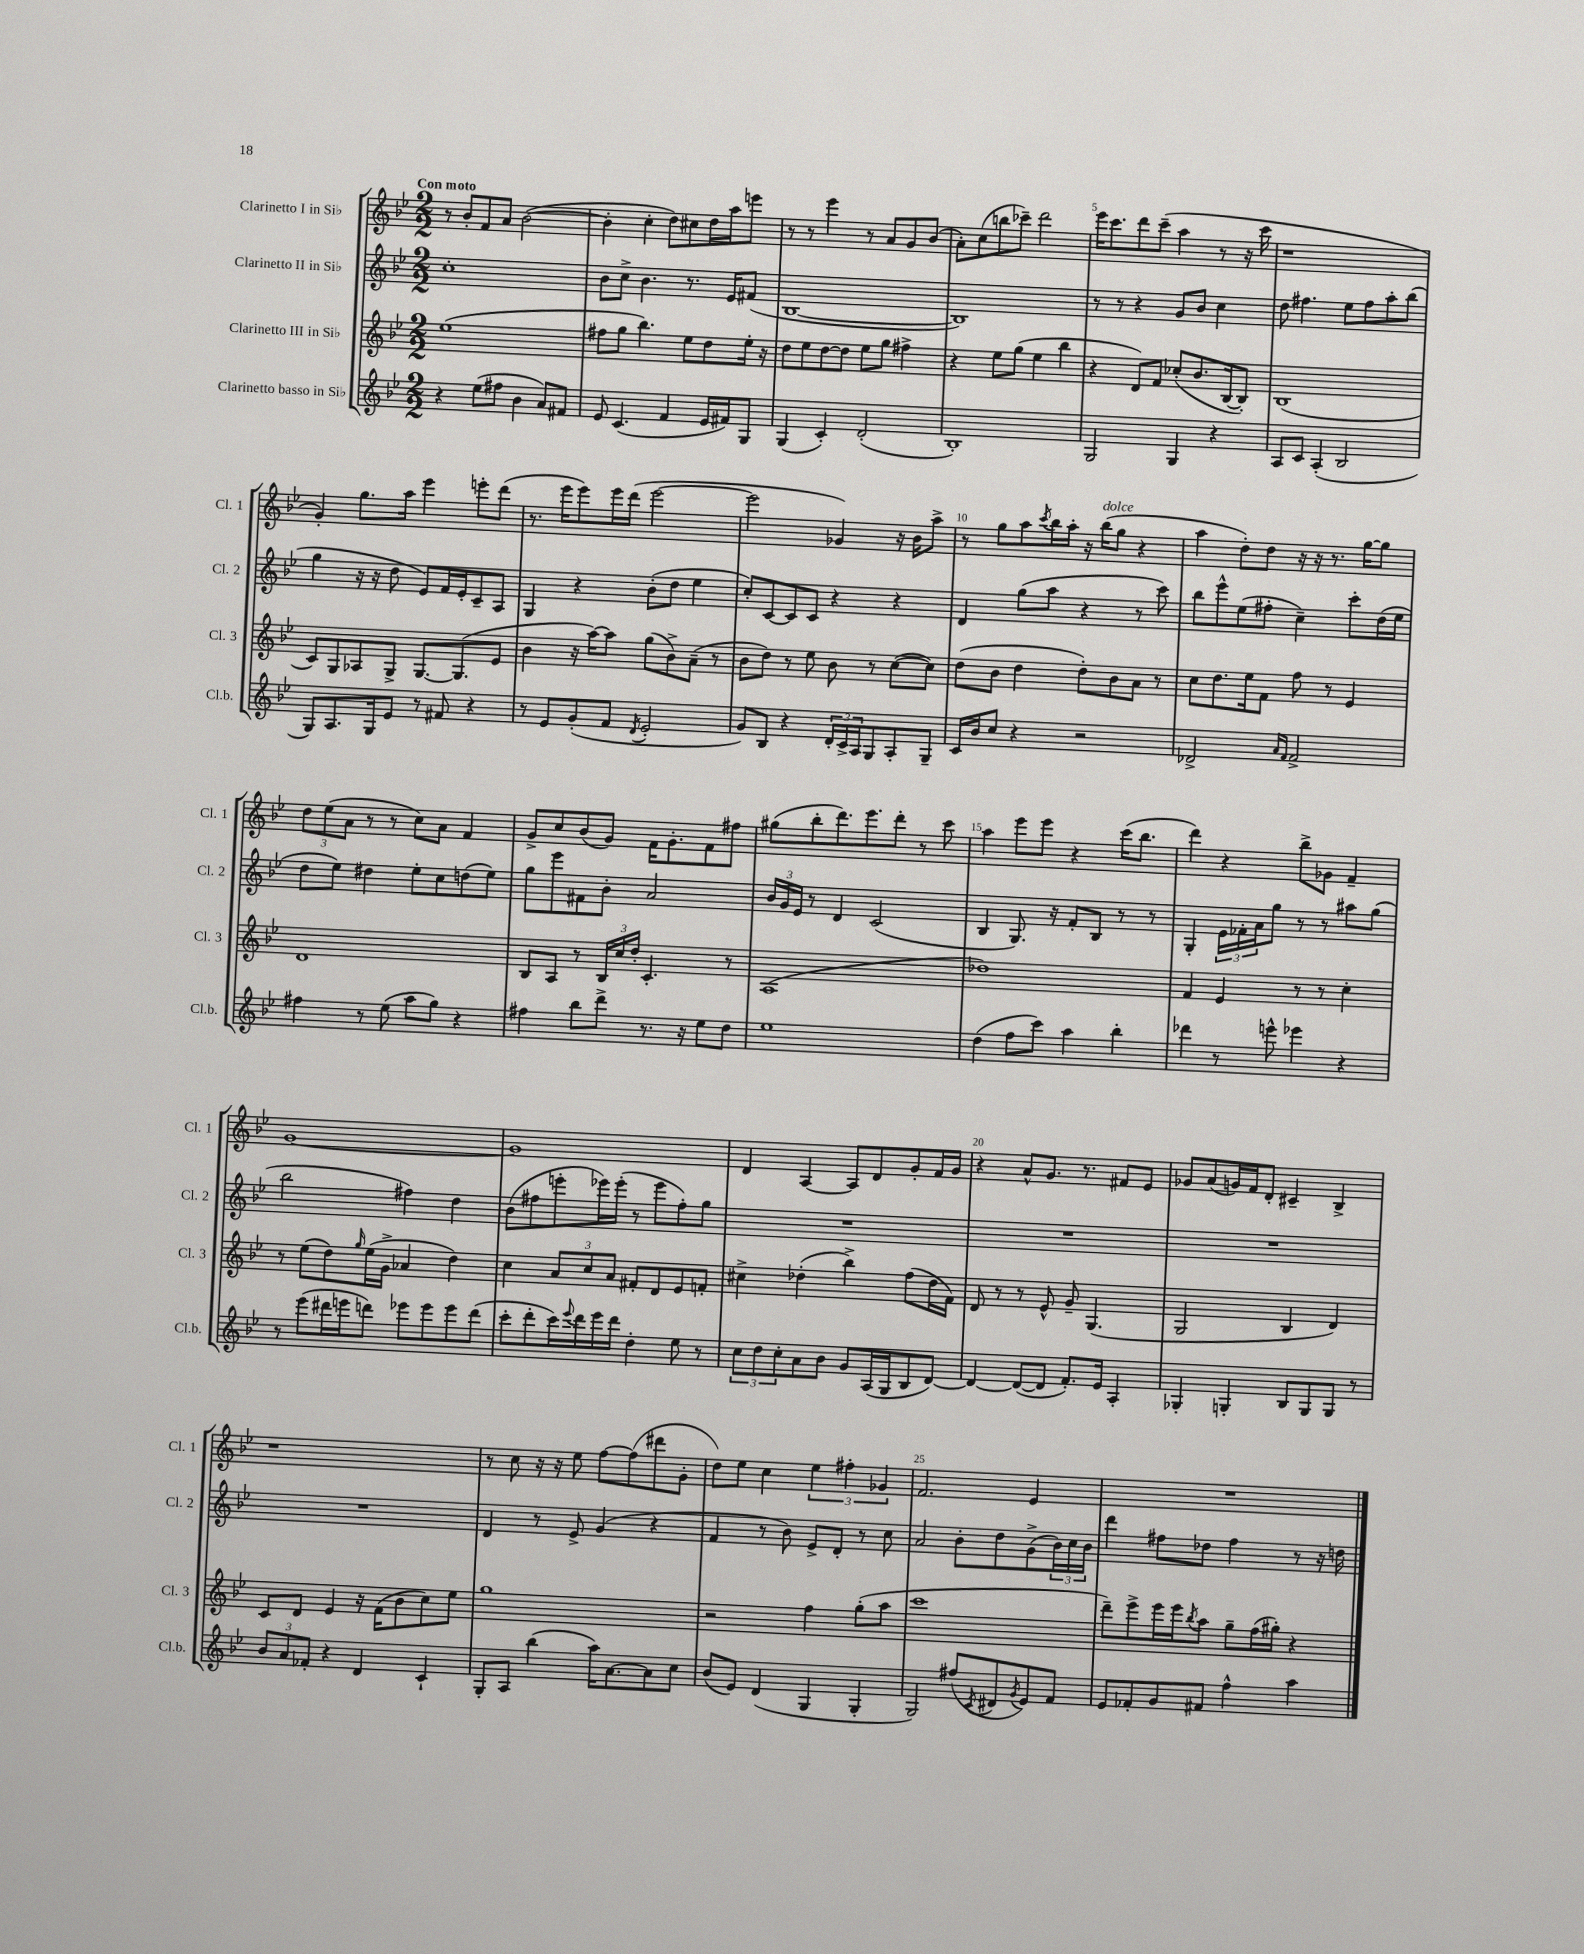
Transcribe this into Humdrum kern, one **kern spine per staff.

**kern	**kern	**kern	**kern
*part4	*part3	*part2	*part1
*staff4	*staff3	*staff2	*staff1
*I"Clarinetto basso in Si♭	*I"Clarinetto III in Si♭	*I"Clarinetto II in Si♭	*I"Clarinetto I in Si♭
*I'Cl.b.	*I'Cl. 3	*I'Cl. 2	*I'Cl. 1
*clefG2	*clefG2	*clefG2	*clefG2
*k[b-e-]	*k[b-e-]	*k[b-e-]	*k[b-e-]
*M2/2	*M2/2	*M2/2	*M2/2
=1	=1	=1	=1
!	!	!	!LO:TX:a:B:t=Con moto
4r	(1ee-	1cc'	8r
.	.	.	8b-'/L
(8ee-\L	.	.	8f/
8ff#X\J	.	.	8a/J
4b-\	.	.	([2b-\
8a/L)	.	.	.
8f#X/J	.	.	.
=2	=2	=2	=2
8e-/	8ff#X\L	8b-\L	4b-'\]
(4.c/	8gg\J	8cc^\J	.
.	4.bb-\)	4.b-\	4cc'\
4f/	.	.	8dd\L)
.	8ee-\L	8.r	8cc#X\
16e-/LL	8dd\	.	16dd\L
16f#X/J)	.	16e-/KL	16aa\J
8G/J	16ee-'\Jk	(8f#X/J	8eeen\J
.	16r	.	.
=3	=3	=3	=3
(4G/	8dd\L	[1B-	8r
.	8ee-\	.	8r
4c'/)	[8dd\	.	4eee-\
.	8dd\J]	.	.
(2d'/	8ee-\L	.	8r
.	8gg\J	.	8a/L
.	4ff#X^\	.	8g/
.	.	.	(8b-/J
=4	=4	=4	=4
1B-')	4r	1B-])	8a'\L)
.	.	.	(8cc\
.	8ee-\L	.	8bbn\
.	(8gg\J	.	8ccc-X~\J)
.	4ee-\	.	2ddd\
.	4bb-\	.	.
=5	=5	=5	=5
2G/	4r	8r	16eee-\KL
.	.	.	8.ccc\
.	.	8r	.
.	8d/L)	4r	8ddd\
.	8f/J	.	(8ccc~\J
4G/	(8cc-X'/L	8g/L	4aa\
.	8.b-/	8b-/J	.
4r	.	4cc\	8r
.	[16B-/k	.	.
.	8B-'/J])	.	16r
.	.	.	16ccc\
=6	=6	=6	=6
8A/L	(1B-	8dd\	1r
8c/J	.	4.ff#X\	.
(4A'/	.	.	.
2B-/	.	8ee-\L	.
.	.	8ff#\	.
.	.	8aa'\	.
.	.	(8bb-\J	.
!!LO:LB:g=z
=7	=7	=7	=7
8G/L)	8c/L)	4gg\	4g'/)
8.A/	8G/	.	.
.	8A-X/	16r	8.gg\L
16G/k	.	16r	.
8e-/J	8G^/J	8dd\	.
.	.	.	16aa\Jk
8r	[8.G/L	8e-/L)	4eee-\
8f#X/	.	16f/L	.
.	(8.G/]	16e-'/J	.
4r	.	8c~/	8eeen'\L
.	8e-/J	8A/J	(8ddd\J
=8	=8	=8	=8
8r	4b-\	4G/	8.r
8e-/L	.	.	.
.	.	.	16eee-\KL
(8g'/	16r	4r	8eee-\)
.	[16aa\KL)	.	.
8f/J	8aa\J]	.	16eee-\L
.	.	.	(16ddd\JJ
8qd/	.	.	.
2e-'/	(8gg\L	(8b-'\L	[2eee-\
.	8b-^\)	8dd\J	.
.	(8a~\J	4ee-\	.
.	8r	.	.
=9	=9	=9	=9
8g/L)	8b-\L	8cc'/L)	2eee-\]
8B-/J	8dd\J)	[8c/	.
4r	8r	8c/]	.
.	8ee-\	8c/J	.
24d'/LL	8b-\	4r	4g-X/)
24c^/	.	.	.
24A/J	.	.	.
8G/	8r	.	.
8A'/	([8cc\L	4r	16r
.	.	.	16b-\KL
8G~/J	8cc\J])	.	8aa^\J
=10	=10	=10	=10
16c/LL	(8dd\L	4d/	8r
16b-/J	.	.	.
8cc/J	8b-\J	.	8gg\L
4r	4dd\	(8gg\L	8aa\
.	.	.	8qccc/
.	.	8aa\J	16bb-\L
.	.	.	16aa'\JJ
2r	8dd'\L)	4r	16r
!	!	!	!LO:TX:a:i:t=dolce
.	.	.	(16bb-\KL
.	8b-\	.	8gg\J
.	8a\J	8r	4r
.	8r	8ccc\)	.
=11	=11	=11	=11
2d-X^/	8cc\L	8bb-\L	4aa\
.	8.dd\	8eee-^^\	.
.	.	(8ee-\	8dd'\L)
.	16ee-\k	.	.
.	8f\J	8ff#X'\J	8dd\J
16qqa/LL	.	.	.
16qqf/JJ	.	.	.
2f^/	8ff\	4cc~\)	16r
.	.	.	16r
.	8r	.	8.r
.	4e-/	8ccc'\L	.
.	.	.	[16gg\KL
.	.	(16dd\L	8gg\J]
.	.	16ee-\JJ	.
!!LO:LB:g=z
=12	=12	=12	=12
4ff#X\	1d	8dd\L	12dd\L
.	.	.	(12ee-\
.	.	8ee-\J)	.
.	.	.	12a\J
8r	.	4dd#X\	8r
(8ee-\	.	.	8r
8aa\L	.	8ee-'\L	8cc\L)
8gg\J)	.	8cc\	8a\J
4r	.	(8ddn\	4f/
.	.	8ee-\J)	.
=13	=13	=13	=13
4ff#X\	8B-/L	8gg\L	8g^/L
.	8A/J	8eee-\	8cc/
8bb-\L	8r	8f#X\	(8b-/
8ddd^\J	24B-/LL	8b-'\J	8g/J)
.	24cc/	.	.
.	24dd'/JJ	.	.
8.r	4.c'/	2a/	16f\KL
.	.	.	8.g'\
16r	.	.	.
8ee-\L	.	.	8f\
8dd\J	8r	.	8ff#X\J
=14	=14	=14	=14
1ee-	(1A	24b-/LL	(8gg#X\L
.	.	24g/	.
.	.	24e-/JJ	.
.	.	8r	8bb-'\
.	.	4d/	8.ddd\)
.	.	.	8.eee-\
.	.	(2c/	.
.	.	.	8ddd'\J
.	.	.	8r
.	.	.	8ccc\
=15	=15	=15	=15
(4dd\	1dd-X)	4B-/	4aa\
8ff\L	.	8.G/)	8eee-\L
8ccc\J)	.	.	8eee-\J
.	.	16r	.
4aa\	.	8f'/L	4r
.	.	8B-/J	.
4bb-'\	.	8r	(16ccc\KL
.	.	.	8.bb-\J
.	.	8r	.
=16	=16	=16	=16
4ddd-X\	4f/	4G'/	4ddd\)
8r	4e-/	24e-\LL	4r
.	.	24f-X'\	.
.	.	24a\J	.
8eeen^^\	.	8gg\J	.
4eee-X\	8r	8r	8bb-^\L
.	8r	8r	8g-X\J
4r	4cc'\	8aa#X\L	4f~/
.	.	(8gg\J	.
!!LO:LB:g=z
=17	=17	=17	=17
8r	8r	2bb-\	[1g
(8eee-\L	(8ee-\L	.	.
16ddd#X\L	8dd\)	.	.
16eeen\J	.	.	.
.	16qqgg/	.	.
8dddn\J)	(16ee-\L	.	.
.	16g^\JJ	.	.
8eee-X\L	4a-X/	4ff#X\)	.
8eee-\	.	.	.
8eee-\	4dd\)	4dd\	.
(8ddd\J	.	.	.
=18	=18	=18	=18
8ccc'\L	4cc\	(8b-\L	1g]
8ddd'\	.	8ff#X\	.
16ccc\L)	12a/L	8eeen'\	.
8qqeee-/	.	.	.
16ddd\	.	.	.
.	12cc/	.	.
16eee-\	.	16eee-X\L)	.
.	12a/J	.	.
16ddd\JJ	.	(16eee-'\JJ	.
4dd'\	8f#X'/L	8r	.
.	8d/	8eee-\L	.
8ee-\	8e-/	8ff#'\)	.
8r	8fn'/J	8gg\J	.
=19	=19	=19	=19
12cc\L	4cc#X^\	1r	4d/
12dd\	.	.	.
12cc'\	.	.	.
8a\	(4dd-X'\	.	[4A/
8b-\J	.	.	.
8g/L	4bb-^\)	.	8A/L]
(16A/L	.	.	8d/
16G/J	.	.	.
8B-/	(8ff\L	.	8g'/
[8d/J)	16dd-\L	.	16f/L
.	16f\JJ)	.	16g/JJ
=20	=20	=20	=20
4d/_	8d/	1r	4r
.	8r	.	.
(8d/L_	8r	.	8a^^/L
8d/J]	8e-^^/	.	8.g/J
8.f'/L)	8g~/	.	.
.	.	.	8.r
.	(4.G/	.	.
16e-/Jk	.	.	.
4A'/	.	.	8f#X/L
.	.	.	8e-/J
=21	=21	=21	=21
4G-X'/	2G/	1r	8g-X/L
.	.	.	(8a/
4Gn'/	.	.	16gn/L)
.	.	.	16f/J
.	.	.	8d'/J
8B-/L	4B-/	.	4c#X~/
8G/	.	.	.
8G/J	4d/)	.	4B-^/
8r	.	.	.
!!LO:LB:g=z
=22	=22	=22	=22
12b-/L	8c/L	1r	1r
12a/	.	.	.
.	8d/J	.	.
12f-X'/J	.	.	.
4r	4e-/	.	.
4d/	16r	.	.
.	(16f\KL	.	.
.	8b-\	.	.
4c`/	8cc\)	.	.
.	8ee-\J	.	.
=23	=23	=23	=23
8G'/L	1gg	4d/	8r
8A/J	.	.	8cc\
(4bb-\	.	8r	16r
.	.	.	16r
.	.	8e-^/	8ee-\
16aa\KL)	.	(4g/	[8ff\L
[8.a\	.	.	.
.	.	.	(8ff\]
8a\]	.	4r	8ddd#X\
8cc\J	.	.	8g'\J
=24	=24	=24	=24
(8b-/L	2r	4f/	8dd\L)
8e-/J)	.	.	8ee-\J
(4d/	.	8r	4cc\
.	.	8b-\)	.
4G/	4ff\	8e-^/L	6ee-\
.	.	8d'/J	.
.	.	.	6ff#X'\
4G'/	(8gg'\L	8r	.
.	.	.	6g-X/
.	8aa\J	8cc\	.
=25	=25	=25	=25
2G/)	1ccc	2a/	2.f/
(8ff#X/L	.	8b-'\L	.
8qc/	.	.	.
8d#X/	.	8dd\	.
8qg/	.	.	.
8e-/)	.	(8g^\	4e-/
8f/J	.	24b-\L)	.
.	.	24cc\	.
.	.	24b-\JJ	.
=26	=26	=26	=26
8e-/L	8ddd~\L)	4ddd\	1r
8f-X'/	8eee-^\	.	.
8g/	16eee-\L	8ff#X\L	.
.	16eee-\J	.	.
.	8qbb-/	.	.
8f#X/J	8aa\J	8dd-X\J	.
4ff^^\	8gg~\L	4ff#\	.
.	(16ff\L	.	.
.	16gg#X'\JJ)	.	.
4aa\	4r	8r	.
.	.	16r	.
.	.	16ddn\	.
==	==	==	==
*-	*-	*-	*-
